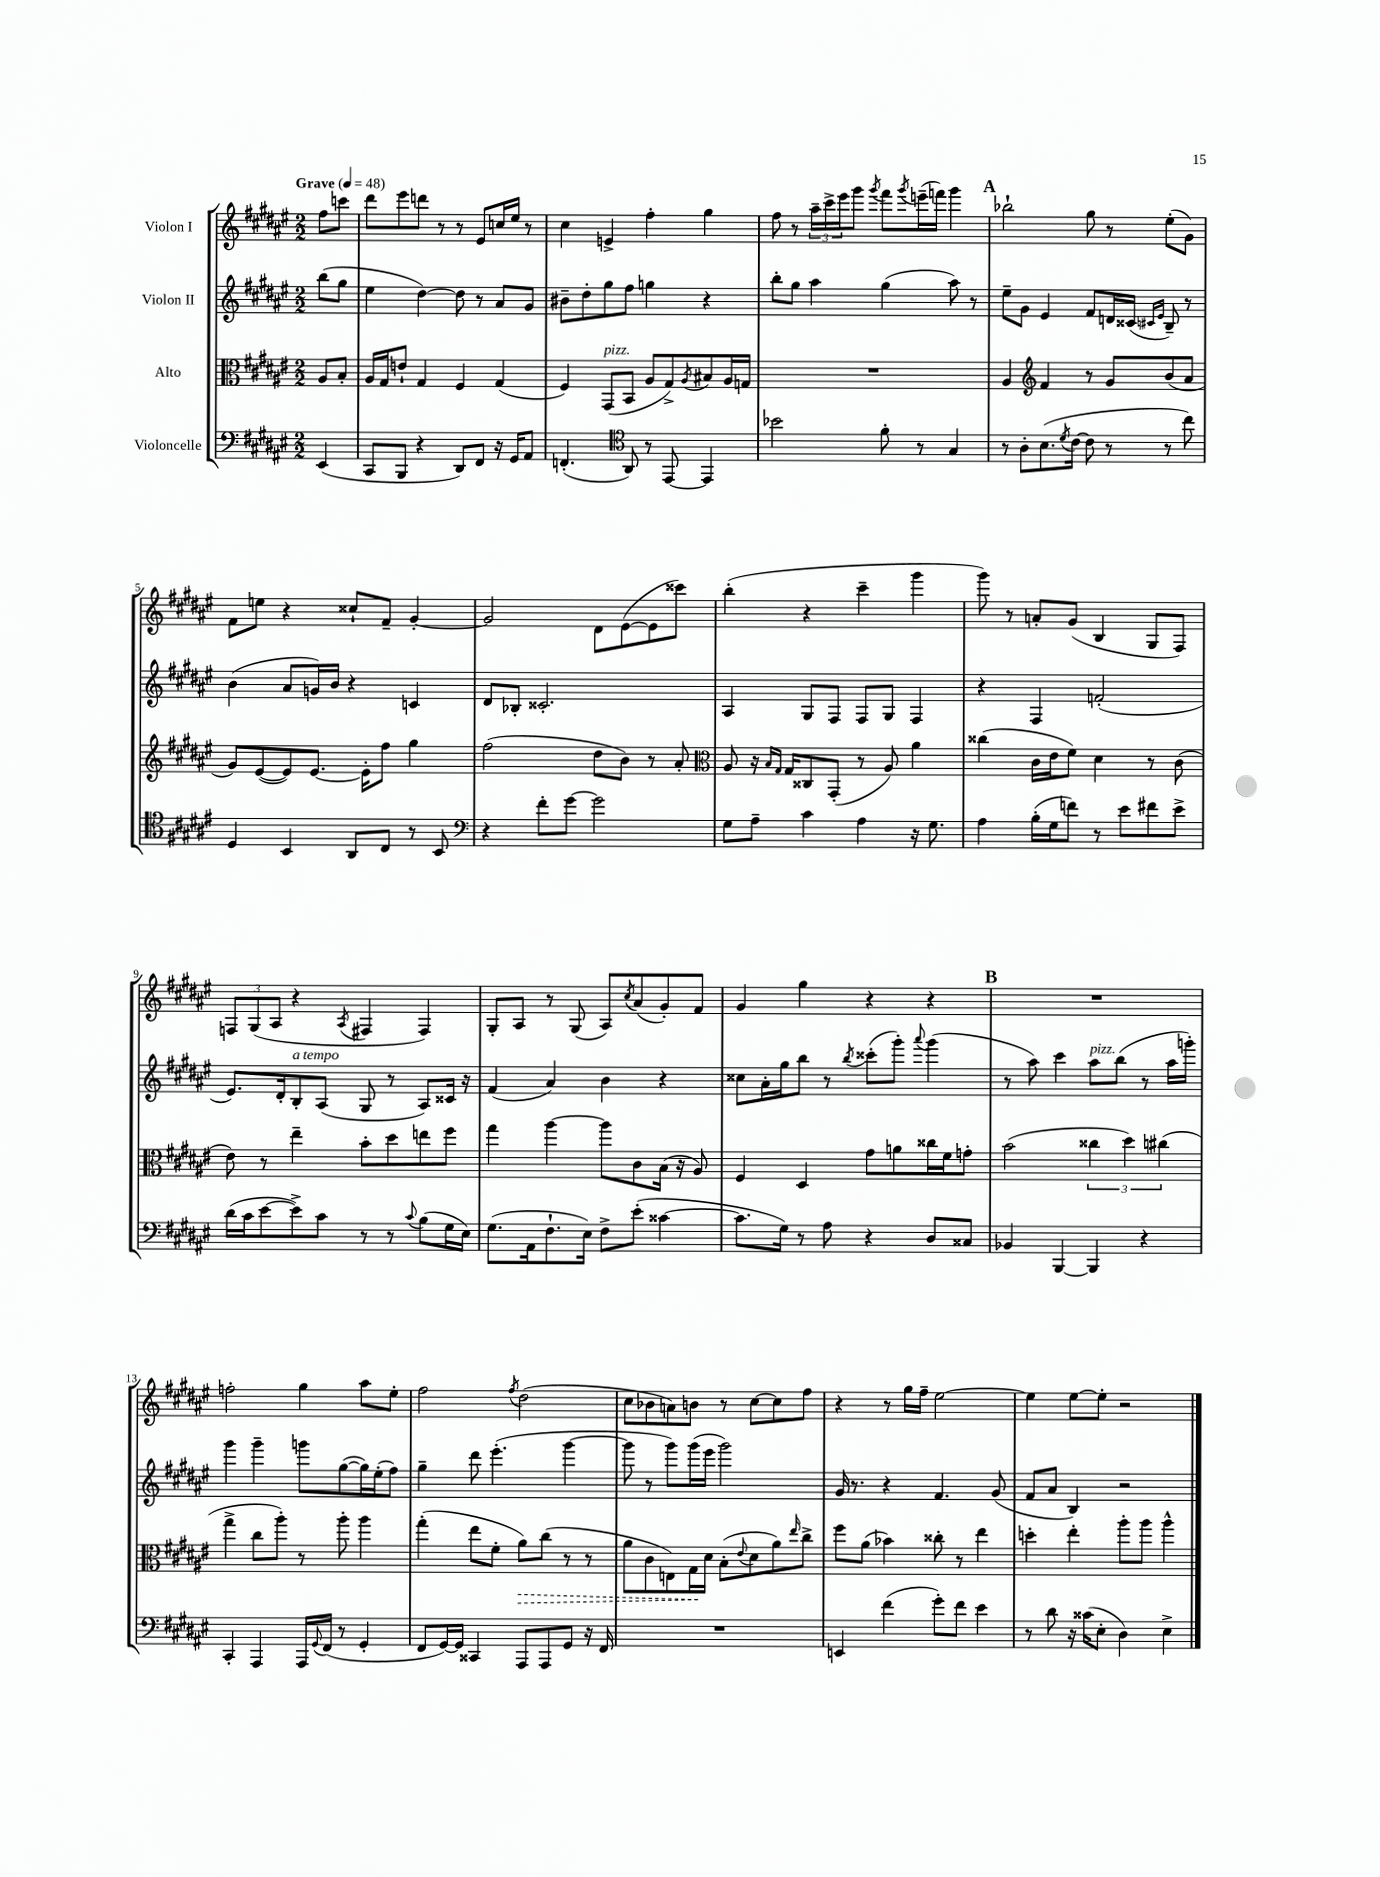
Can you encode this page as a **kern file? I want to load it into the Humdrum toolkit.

**kern	**kern	**dynam	**kern	**kern
*part4	*part3	*part3	*part2	*part1
*staff4	*staff3	*staff3	*staff2	*staff1
*I"Violoncelle	*I"Alto	*	*I"Violon II	*I"Violon I
*clefF4	*clefC3	*	*clefG2	*clefG2
*k[f#c#g#d#a#e#]	*k[f#c#g#d#a#e#]	*	*k[f#c#g#d#a#e#]	*k[f#c#g#d#a#e#]
*M2/2	*M2/2	*	*M2/2	*M2/2
*MM48	*MM48	*	*MM48	*MM48
=	=	=	=	=
!	!	!	!	!LO:TX:a:B:t=Grave
(4EE#/	8A#/L	.	(8bb\L	8ff#\L
.	8B'/J	.	8gg#\J	8cccn\J
=1	=1	=1	=1	=1
8CC#/L	16A#/LL	.	4ee#\	8ddd#\L
.	16G#/J	.	.	.
8BBB/J	8en`/J	.	.	8eee#\
4r	4G#/	.	[4dd#\)	8dddn\J
.	.	.	.	8r
8DD#/L)	4F#/	.	8dd#\]	8r
8FF#/J	.	.	8r	8e#/L
16r	(4G#/	.	8a#/L	16ccn/L
16GG#/KL	.	.	.	16ee#/JJ
8AA#/J	.	.	8g#/J	8r
=2	=2	=2	=2	=2
(4.FFn'/	4F#/)	.	8b#X~\L	4cc#\
.	.	.	8dd#'\	.
!	!LO:TX:a:i:t=pizz.	!	!	!
.	(8GG#/L	.	8gg#\	4en^/
*clefC4	*	*	*	*
8AA#/)	8BB/J	.	8ff#\J	.
8r	8A#/L	.	4ggn\	4ff#'\
[8EE#/	8G#^/)	.	.	.
.	8qA#/	.	.	.
4EE#/]	8B#X/	.	4r	4gg#\
.	16A#/L	.	.	.
.	16Gn/JJ	.	.	.
=3	=3	=3	=3	=3
2b-X\	1r	.	8bb'\L	8ff#\
.	.	.	8gg#\J	8r
.	.	.	4aa#\	24aa#~\LL
.	.	.	.	24ccc#^\
.	.	.	.	24eee#\J
.	.	.	.	8ggg#\J
.	.	.	.	8qggg#/
8f#'\	.	.	(4gg#\	8fff#\L
.	.	.	.	8qggg#/
8r	.	.	.	(16eeen~\L
.	.	.	.	16fffn\JJ)
4G#/	.	.	8aa#\)	4ggg#\
.	.	.	8r	.
!!LO:REH:place=s1:t=A
=4	=4	=4	=4	=4
8r	4A#/	.	8ee#~\L	2bb-X`\
8A#'\L	.	.	8g#\J	.
*	*clefG2	*	*	*
(8.B\	4f#/	.	4e#/	.
8qd#/	.	.	.	.
[16c#\Jk	.	.	.	.
8c#\]	8r	.	8f#/L	8gg#\
8r	8g#/L	.	16dn/L	8r
.	.	.	(16c##X/JJ	.
.	.	.	16qqc#X/LL	.
.	.	.	16qqe#/JJ	.
8r	(8b/	.	8B~/)	(8ee#'\L
8cc#\)	8a#/J	.	8r	8g#\J)
!!LO:LB:g=z
=5	=5	=5	=5	=5
4D#/	8g#/L)	.	(4b\	8f#\L
.	([8e#/	.	.	8een\J
4BB/	8e#/])	.	8a#/L	4r
.	[8.e#/J	.	16gn/L)	.
.	.	.	16b/JJ	.
8AA#/L	.	.	4r	8cc##X`/L
.	16e#'\KL]	.	.	.
8C#/J	8ff#\J	.	.	8f#~/J
8r	4gg#\	.	4cn/	[4g#'/
8BB/	.	.	.	.
=6	=6	=6	=6	=6
*clefF4	*	*	*	*
4r	(2ff#\	.	8d#/L	2g#/]
.	.	.	8B-X'/J	.
8f#'\L	.	.	2.c##X'/	.
[8g#\J	.	.	.	.
2g#\]	8dd#\L	.	.	8d#\L
.	8b\J)	.	.	([8e#\
.	8r	.	.	8e#\]
.	8a#'/	.	.	8ccc##X\J)
=7	=7	=7	=7	=7
*	*clefC3	*	*	*
8G#\L	8A#/	.	4A#/	(4bb'\
8A#~\J	16r	.	.	.
.	16qqB/LL	.	.	.
.	16qqG#/JJ	.	.	.
.	16G#/KL	.	.	.
4c#\	8C##X/	.	8G#/L	4r
.	(8GG#'/J	.	8F#/J	.
4A#\	8r	.	8F#/L	4ccc#~\
.	8A#/)	.	8G#/J	.
16r	4a#\	.	4F#/	4ggg#\
8.G#\	.	.	.	.
=8	=8	=8	=8	=8
4A#\	(4cc##X\	.	4r	8ggg#\)
.	.	.	.	8r
(16B'\LL	16c#\LL	.	4F#/	8an'/L
16G#\J	16e#\J	.	.	.
8fn\J)	8f#\J)	.	.	(8g#/J
8r	4d#\	.	(2fn'/	4B/
8e#\L	.	.	.	.
8f#X\	8r	.	.	8G#/L
8e#^\J	(8c#\	.	.	8F#/J)
!!LO:LB:g=z
=9	=9	=9	=9	=9
(16d#\LL	8e#\)	.	8.e#/L)	12Fn/L
16c#\J	.	.	.	.
.	.	.	.	(12G#/
[8e#\	8r	.	.	.
.	.	.	.	12A#/J
.	.	.	16d#'/k	.
!	!	!	!LO:TX:a:i:t=a tempo	!
8e#^\])	4ee#~\	.	8B'/	4r
8c#\J	.	.	(8A#/J	.
.	.	.	.	8qA#/
8r	8b'\L	.	8G#/	4F#X/
8r	8dd#\	.	8r	.
8qqc#/	.	.	.	.
(8B\L	8een\	.	8A#/L)	4F#/)
16G#\L	8ff#\J	.	16c##X/Jk	.
16E#\JJ)	.	.	16r	.
=10	=10	=10	=10	=10
(8.G#\L	4gg#\	.	(4f#/	8G#'/L
.	.	.	.	8A#/J
16AA#\k	.	.	.	.
8.F#`\	[4aa#\	.	4a#/)	8r
.	.	.	.	(8G#/
16E#\Jk)	.	.	.	.
8F#^\L	8aa#\L]	.	4b\	8A#/L)
.	.	.	.	8qcc#/
(8e#'\J	8c#\	.	.	(8a#/
[4c##X\	(16B\Jk	.	4r	8g#'/)
.	16r	.	.	.
.	8A#/)	.	.	8f#/J
=11	=11	=11	=11	=11
8.c##\L]	4F#/	.	8cc##X\L	4g#/
.	.	.	16a#'\L	.
16G#\Jk)	.	.	16gg#\J	.
8r	4D#/	.	8bb\J	4gg#\
8A#\	.	.	8r	.
.	.	.	8qbb/	.
4r	8g#\L	.	(8ccc##X'\L	4r
.	8an\	.	8ggg#'\J)	.
.	.	.	8qqaaa#/	.
8D#/L	16cc##X\L	.	(4ggg#\	4r
.	16f#\J	.	.	.
8C##X/J	8gn'\J	.	.	.
!!LO:REH:place=s1:t=B
=12	=12	=12	=12	=12
4BB-X/	(2b\	.	8r	1r
.	.	.	8aa#\)	.
[4BBB/	.	.	4ccc#\	.
!	!	!	!LO:TX:a:i:t=pizz.	!
4BBB/]	6cc##X\	.	8aa#\L	.
.	.	.	(8bb\J	.
.	6dd#\)	.	.	.
4r	.	.	8r	.
.	(6cc#X\	.	.	.
.	.	.	16aa#\LL	.
.	.	.	16gggn'\JJ)	.
!!LO:LB:g=z
=13	=13	=13	=13	=13
4CC#'/	4gg#^\	.	4ggg#\	2ffn'\
4AAA#/	8cc#\L	.	4ggg#~\	.
.	8aa#'\J)	.	.	.
16AAA#/LL	8r	.	8gggn\L	4gg#\
8qqGG#/	.	.	.	.
(16FF#/JJ	.	.	.	.
8r	8aa#'\	.	([8gg#\	.
4GG#'/	4aa#\	.	16gg#\L])	8aa#\L
.	.	.	(16ee#'\J	.
.	.	.	8ff#\J)	8ee#'\J
=14	=14	=14	=14	=14
8FF#/L	(4gg#'\	.	4gg#~\	2ff#\
[16GG#/L)	.	.	.	.
16GG#/JJ]	.	.	.	.
4CC##X/	8ee#\L	.	8ddd#\	.
.	8f#'\J	.	(4.eee#'\	.
.	.	.	.	8qff#/
!	!	!LO:HP:b	!	!
8AAA#/L	8a#\L)	>	.	(2dd#\
8AAA#/	(8cc#\J	.	.	.
8GG#/J	8r	.	[4ggg#\	.
16r	8r	.	.	.
16FF#/	.	.	.	.
=15	=15	=15	=15	=15
1r	8a#\L	.	8ggg#\]	8cc#\L
.	8c#\	.	8r	8b-X\
.	8En\)	.	8ggg#\L)	8an\)
.	16G#\L	.	(16ggg#\L	8bn\J
.	16d#\JJ	]	16eee#\JJ	.
.	(8B'\L	.	2ggg#\)	8r
.	8qqe#/	.	.	.
.	8d#\	.	.	[8cc#\L
.	8a#\)	.	.	8cc#\]
.	16qqee#/	.	.	.
.	8cc#^\J	.	.	8ff#\J
=16	=16	=16	=16	=16
4EEn/	8ff#\L	.	16g#/	4r
.	.	.	8.r	.
.	(8a#\J	.	.	.
(4f#\	4b-X\)	.	4r	8r
.	.	.	.	16gg#\LL
.	.	.	.	16ff#~\JJ
8g#'\L)	8cc##X'\	.	4.f#/	[2ee#\
8f#\J	8r	.	.	.
4e#\	4ee#\	.	.	.
.	.	.	(8g#/	.
=17	=17	=17	=17	=17
8r	4ddn'\	.	8f#/L	4ee#\]
8d#\	.	.	8a#/J	.
16r	4ee#'\	.	4B/)	[8ee#\L
(16c##X\KL	.	.	.	.
8E#'\J	.	.	.	8ee#'\J]
4D#\)	8aa#'\L	.	2r	2r
.	8aa#\J	.	.	.
4E#^\	4aa#^^\	.	.	.
==	==	==	==	==
*-	*-	*-	*-	*-
